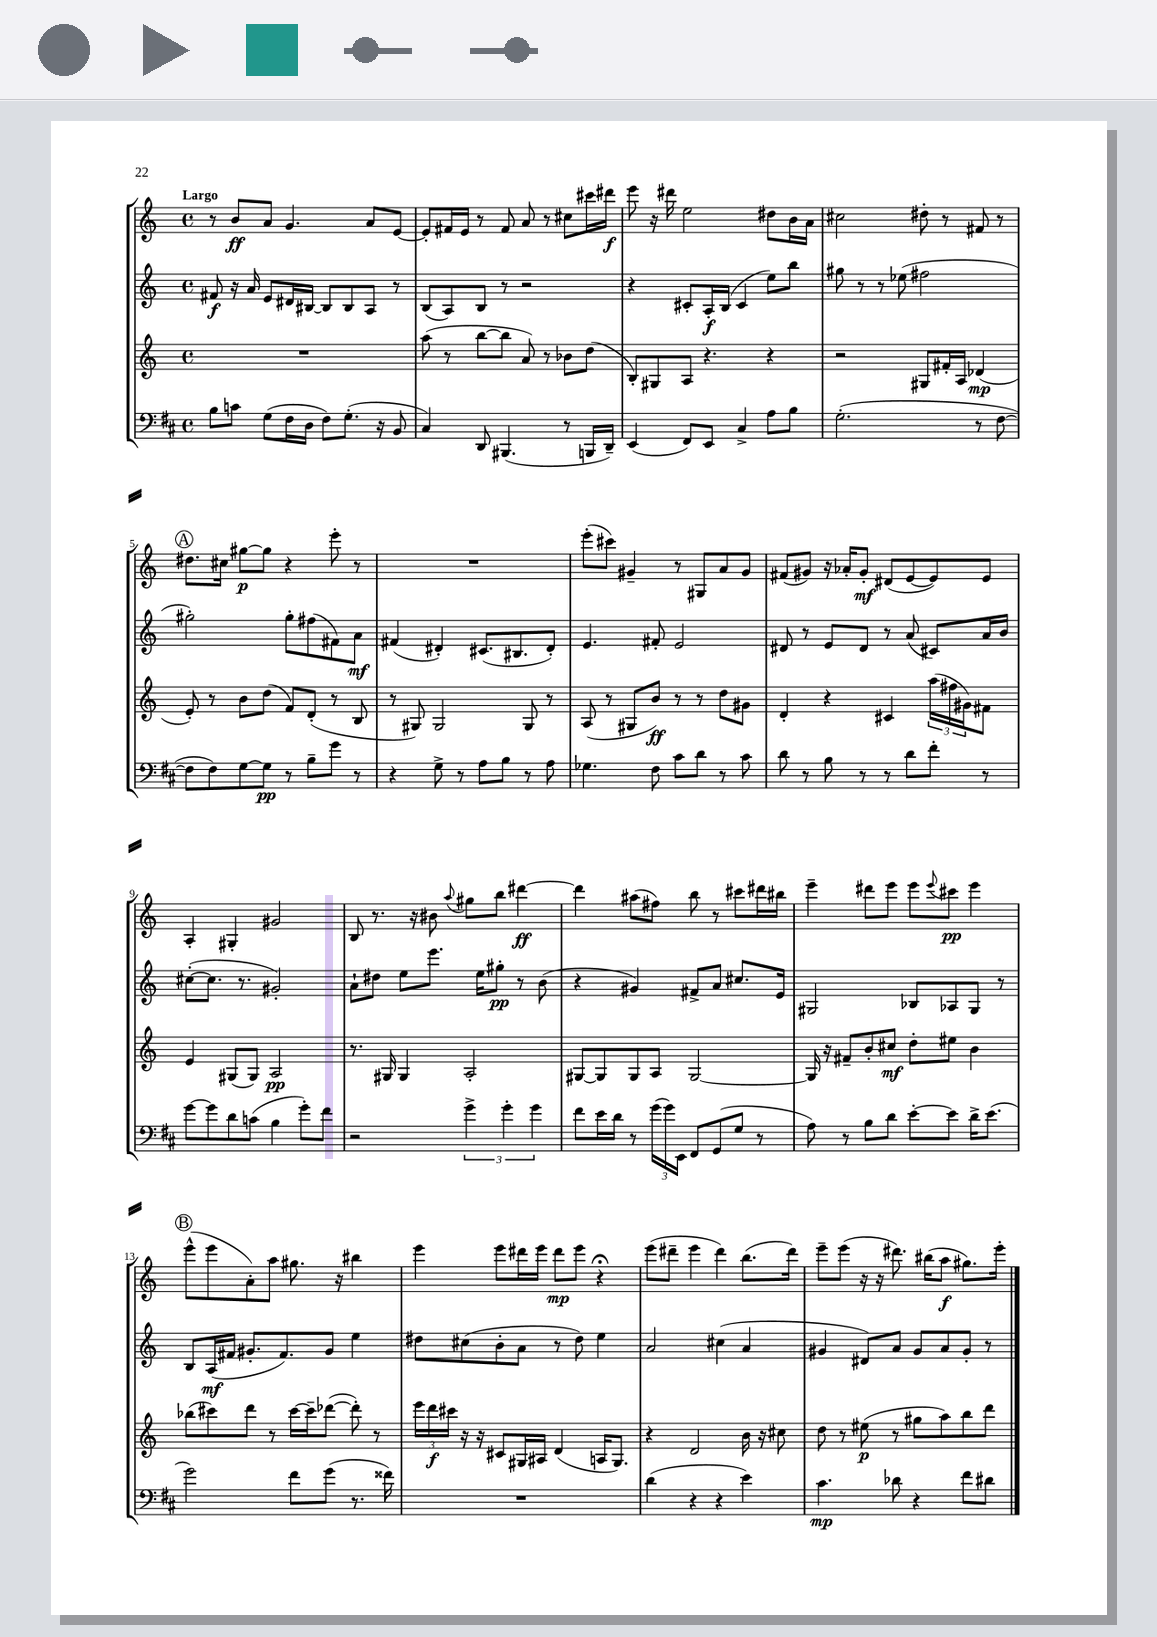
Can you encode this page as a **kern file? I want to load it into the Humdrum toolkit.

**kern	**kern	**kern	**kern
*staff4	*staff3	*staff2	*staff1
*clefF4	*clefG2	*clefG2	*clefG2
*k[f#c#]	*k[]	*k[]	*k[]
*M4/4	*M4/4	*M4/4	*M4/4
*met(c)	*met(c)	*met(c)	*met(c)
8B\L	1r	8f#/	8r
8c\J	.	16r	8b/L
.	.	16a/	.
(8G\L	.	8e/L	8a/J
16F#\L	.	16d#/L	4.g/
16D\JJ	.	[16B#/JJ	.
8F#\L)	.	8B#/]L	.
(8.G'\J	.	8B#/	.
.	.	8A/J	8a/L
16r	.	.	.
8BB/	.	8r	[8e/J
=	=	=	=
4C#/)	(8aa\	(8B/L	8e'/]L
.	8r	8A/)	16f#/L
.	.	.	16e/JJ
8DD/	[8bb\L	8B/J	8r
(4.BBB#/	8bb\]J	8r	8f#/
.	8a/)	2r	8a/
.	8r	.	8r
8r	8b-\L	.	8cc#\L
16BBB/LL	(8dd\J	.	16ccc#\L
16DD~/JJ)	.	.	16ddd#\JJ
=	=	=	=
(4EE/	8B'/L)	4r	8eee\
.	8G#/	.	16r
.	.	.	16ddd#\
8FF#/L)	8A/J	8c#'/L	2ee\
8EE/J	4.r	16A'/L	.
.	.	(16B/JJ	.
4C#^/	.	4c#/	.
8A\L	4r	8ee\L)	8dd#\L
8B\J	.	8bb\J	16b\L
.	.	.	16a\JJ
=	=	=	=
(2.G'\	2r	8gg#\	2cc#\
.	.	8r	.
.	.	8r	.
.	.	(8ee-\	.
.	8G#/L	2ff#\	8dd#'\
.	16f#'/L	.	8r
.	16A/JJ	.	.
8r	(4d-/	.	8f#/
[8F#\	.	.	8r
=	=	=	=
8F#\]L	8e'/)	2gg#'\)	8.dd#\L
8F#\)	8r	.	.
.	.	.	16cc#\Jk
[8G\	8b\L	.	[8gg#\L
8G\]J	(8dd\J	.	8gg#\]J
8r	8f/L)	8gg#'\L	4r
8B~\L	(8d'/J	(8ff#\	.
8g\J	8r	8f#\)	8eee'\
8r	8B/	8a\J	8r
=	=	=	=
4r	8r	(4f#/	1r
.	8G#/)	.	.
8G^\	2G#/	4d#'/)	.
8r	.	.	.
8A\L	.	(8.c#/L	.
8B\J	.	.	.
.	.	8.B#/	.
8r	8G#/	.	.
8A\	8r	8d#'/J)	.
=	=	=	=
4.G-\	(8A/	4.e/	(8eee'\L
.	8r	.	8ccc#\J)
.	8G#/L	.	4g#~/
8F#\	8b/J)	8f#'/	.
8c#\L	8r	2e/	8r
8d\J	8r	.	8G#/L
8r	8dd\L	.	8a/
8c#\	8g#\J	.	8g#/J
=	=	=	=
8d\	4d'/	8d#/	(8f#/L
8r	.	8r	8g#/J)
8B\	4r	8e/L	16r
.	.	.	16a-'/LK
8r	.	8d#/J	8g#'/J
8r	4c#/	8r	(8d#/L
8d\L	.	(8a/	[8e/
8f#'\J	(24aa\LL	8c#/L)	8e/])
.	24ff#\	.	.
.	24g#\J)	.	.
8r	8f#\J	16a/L	8e/J
.	.	16b/JJ	.
=	=	=	=
[8g\L	4e/	([8cc#'\L	4A'/
8g\]	.	8.cc#\]J	.
8d\	(8G#/L	.	4G#'/
.	.	8.r	.
(8c\J	8G#/J)	.	.
4B\	2A/	2g#'/)	2g#/
8g'\L)	.	.	.
8f#\J	.	.	.
=	=	=	=
2r	8.r	8a`\L	8B/
.	.	8dd#\J	8.r
.	16G#/	.	.
.	4G#/	8ee\L	.
.	.	.	16r
.	.	8.eee\J	8b#\
.	.	.	8qqaa/
6g^\	2A'/	.	8gg#\L
.	.	16ee\LK	.
.	.	8gg#'\J	8bb\J
6g'\	.	.	.
.	.	8r	[4ddd#\
6g\	.	.	.
.	.	(8b\	.
=	=	=	=
8f#\L	[8G#/L	4r	4ddd#\]
16e\L	8G#/]	.	.
16d\JJ	.	.	.
8r	8G#/	4g#/)	(8aa#\L
(24g\LL	8A/J	.	8ff#\J)
24g\)	.	.	.
24EE\JJ	.	.	.
8FF#/L	[2G#/	8f#^/L	8bb\
(8GG/	.	8a/J	8r
8G/J	.	8.cc#/L	8ccc#\L
8r	.	.	16ddd#\L
.	.	16e/Jk	16bb#\JJ
=	=	=	=
8A\)	16G#/]	2G#/	4eee~\
.	16r	.	.
8r	8f#~/L	.	.
8B\L	8b'/	.	8ddd#\L
8d\J	8cc#/J	.	8eee\J
[8e'\L	8dd'\L	8B-/L	8eee\L
.	.	.	8qqeee/
8e\]J	8ee#\J	8A-/	8ccc#\J
16d^\LK	4b\	8G#/J	4eee\
(8.e\J	.	.	.
.	.	8r	.
=	=	=	=
2g\)	(8bb-\L	8B/L	(8eee^^\L
.	8ccc#\)	(16A/L	8eee\
.	.	16f#/JJ	.
.	8ddd\J	8.g#'/L	8a'\)
.	8r	.	8aa\J
.	.	8.f#/)	.
8f#\L	[16ccc#\LL	.	8.gg#\
.	16ccc#~\]J	.	.
(8g\J	([8ddd-\J	8g#/J	.
.	.	.	16r
8.r	8ddd-'\])	4ee\	4bb#\
.	8r	.	.
16f##\)	.	.	.
=	=	=	=
1r	24eee\LL	8dd#\L	4eee\
.	24ddd\	.	.
.	24ccc#\JJ	.	.
.	16r	(8cc#\	.
.	16r	.	.
.	8c#/L	8b'\	8eee\L
.	16G#/L	8a\J	16ddd#\L
.	16A#/JJ	.	16eee\JJ
.	(4d/	8r	8ddd#\L
.	.	8dd#\)	8eee\J
.	16A/LK	4ee\	4r;
.	8.G#/J)	.	.
=	=	=	=
(4d\	4r	2a/	(8eee\L
.	.	.	8ddd#~\J
4r	2d/	.	4eee\
4r	.	(4cc#\	4ddd#\)
4e\)	16b\	4a/	(8.bb\L
.	16r	.	.
.	8cc#\	.	.
.	.	.	16ddd#\Jk)
=	=	=	=
4.c#\	8dd\	4g#/	8eee~\L
.	8r	.	(8eee\J
.	(8ee#\	8d#/L)	16r
.	.	.	16r
8d-\	8r	8a/J	8.ddd#\)
4r	8gg#\L	8g#/L	.
.	.	.	(16bb#\LK
.	8aa\)	8a/	8aa\J
8f#\L	8bb\	8g#'/J	8.gg#\L)
8d#\J	8ddd\J	8r	.
.	.	.	16eee'\Jk
==	==	==	==
*-	*-	*-	*-
